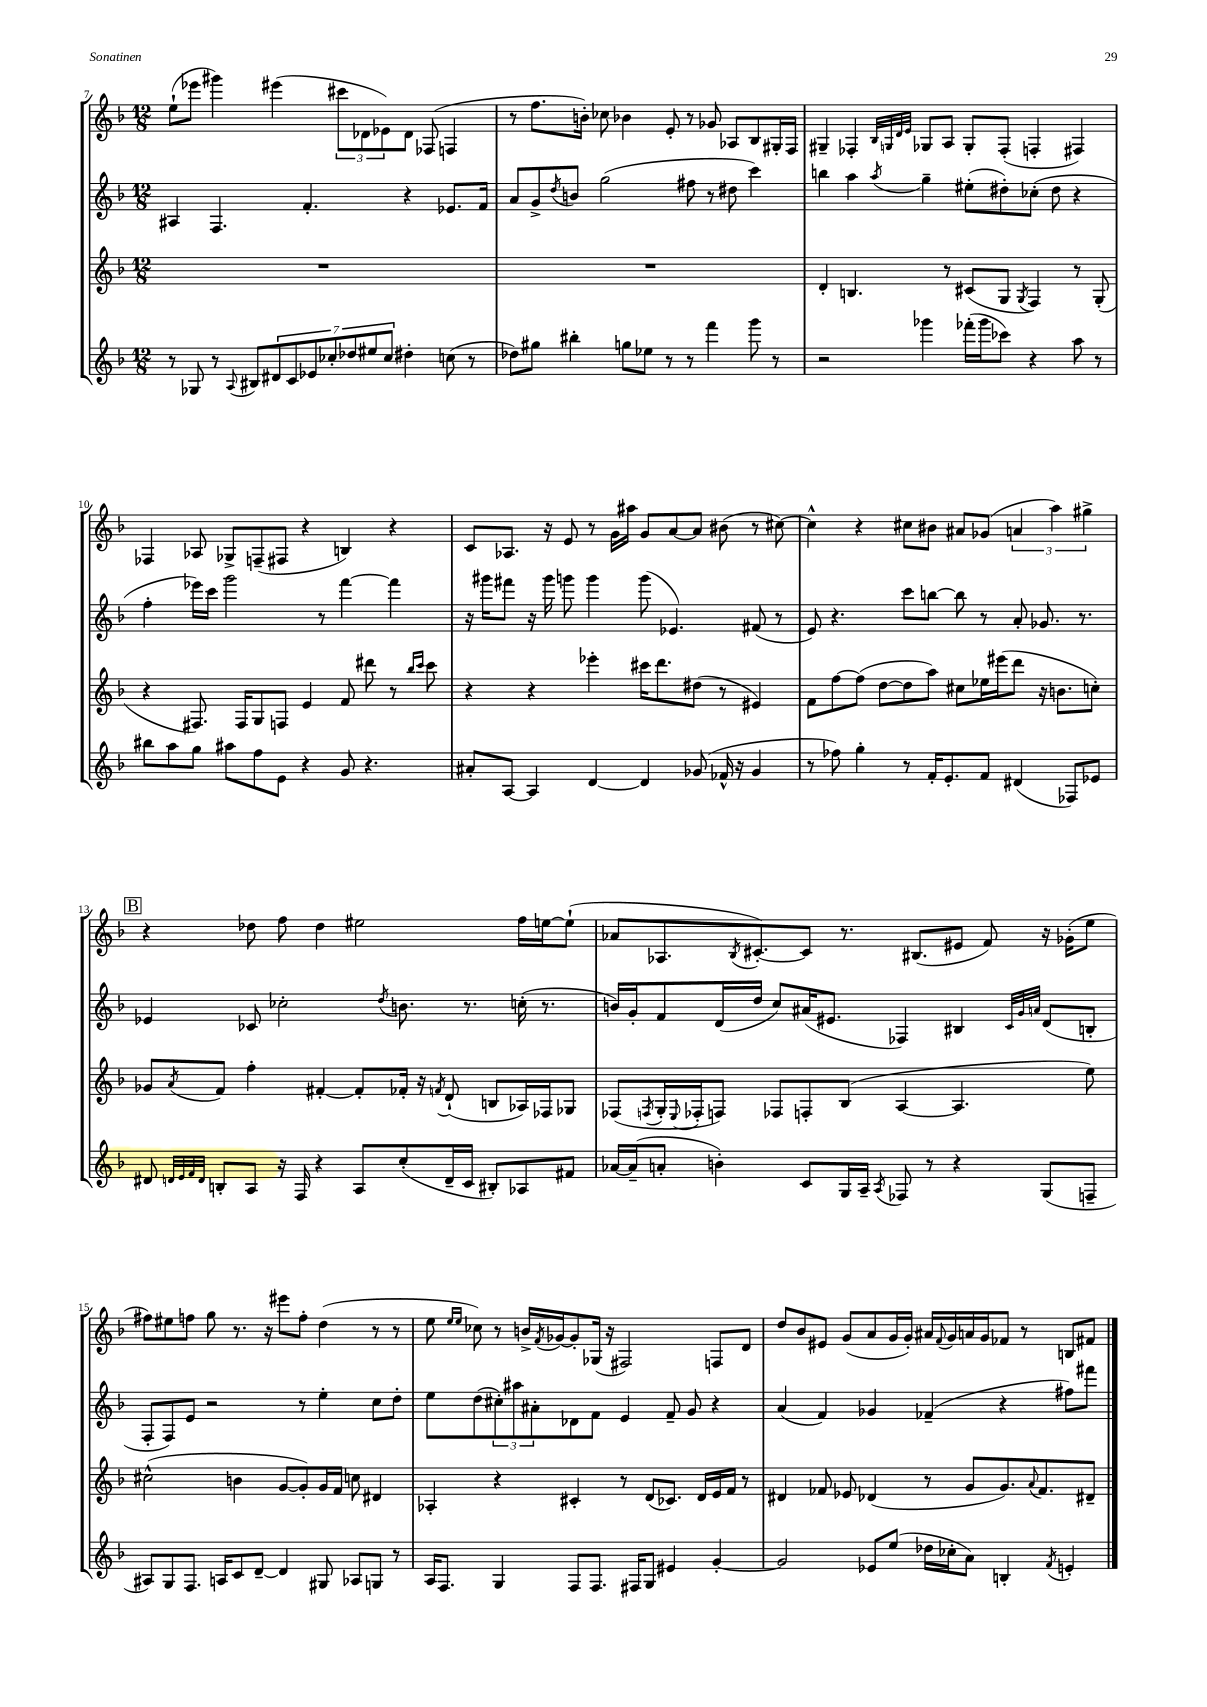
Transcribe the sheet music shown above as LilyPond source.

<<
\new StaffGroup <<
\new Staff = "s0" {
    \clef treble \key f \major \numericTimeSignature \time 12/8
    e''8-!( ees'''8 gis'''4) eis'''4( \tuplet 3/2 { cis'''8 des'8 ees'8) } des'8 fes8( f4 |
    r8 f''8. b'16-.) ces''8 bes'4 e'8-. r8 ges'8 aes8 bes8 gis16-. f16 |
    gis4-- fes4-. \grace { bes32 g32 d'32 e'32 } ges8 a8 ges8-. fes8-.( f4-. fis4) |
    fes4 aes8 ges8-> f8--( fis8 r4 b4) r4 |
    c'8 aes8. r16 e'8 r8 g'16 ais''16 g'8 a'8~ a'8 bis'8( r8 cis''8~) |
    cis''4-^ r4 cis''8 bis'8 ais'8 ges'8( \tuplet 3/2 { a'4 a''4) gis''4-> } |
    \mark \markup { \box "B" } r4 des''8 f''8 des''4 eis''2 f''16 e''16~ e''8-!( |
    aes'8 aes8. \acciaccatura { bes8 } cis'8.~-.) cis'8 r8. bis8.( eis'8 f'8) r16 ges'16-.( e''8 |
    fis''8) eis''8 f''8 g''8 r8. r16 eis'''8 f''8-. d''4( r8 r8 |
    e''8 \grace { e''16 e''16 } ces''8) r8 b'16-> \acciaccatura { f'8 } ges'16~ ges'8-. ges16( r16 fis2) f8 d'8 |
    d''8 bes'8 eis'8 g'8( a'8 g'16 g'16-.) ais'16 \appoggiatura { f'8 } g'16 a'16 g'16 fes'8 r8 b8 fis'8 \bar "|." |
}
\new Staff = "s1" {
    \clef treble \key f \major \numericTimeSignature \time 12/8
    ais4 f4. f'4.-. r4 ees'8. f'16 |
    a'8 g'8-> \acciaccatura { d''8 } b'8 g''2( fis''8 r8 dis''8 c'''4) |
    b''4 a''4 \acciaccatura { a''8 } g''4-- eis''8-.( dis''8-.) ces''8-.( dis''8 r4 |
    f''4-. ees'''16) c'''16 g'''2 r8 f'''4~ f'''4 |
    r16 gis'''16 fis'''8 r16 gis'''16 g'''8 g'''4 g'''8( ees'4.) fis'8( r8 |
    e'8) r4. c'''8 b''8~ b''8 r8 a'8-. ges'8. r8. |
    \mark \markup { \box "B" } ees'4 ces'8 ces''2-. \acciaccatura { d''8 } b'8. r8. c''16-.( r8. |
    b'16) g'16-. f'8 d'16( d''16 c''8) ais'16( eis'8. fes4) bis4 \grace { c'32 g'32 a'32 } d'8( b8-. |
    f8-. f8) e'8 r2 r8 e''4-. c''8 d''8-. |
    e''8 d''8( \tuplet 3/2 { cis''8-.) ais''8 ais'8-. } des'8 f'8 e'4 f'8-- g'8 r4 |
    a'4( f'4) ges'4 fes'4--( r4 fis''8) fis'''8 \bar "|." |
}
\new Staff = "s2" {
    \clef treble \key f \major \numericTimeSignature \time 12/8
    R1. |
    R1. |
    d'4-. b4. r8 cis'8( g8 \acciaccatura { g8 } f4) r8 g8-.( |
    r4 fis8.) fis16 g8 f8 e'4 f'8 dis'''8 r8 \grace { bes''16 c'''16 } c'''8 |
    r4 r4 ees'''4-. cis'''16 d'''8. dis''8( r8 eis'4) |
    f'8 f''8~ f''8( d''8~ d''8 a''8) cis''8 ees''16 eis'''16( d'''8 r16 b'8. c''8-.) |
    \mark \markup { \box "B" } ges'8 \acciaccatura { a'8 } f'8 f''4-. fis'4~-. fis'8-. fes'16-. r16 \acciaccatura { f'8 } d'8-!( b8 aes16) fes16 ges8 |
    fes8( \acciaccatura { f8 } g16-. \appoggiatura { e8 } fes16-. f8) fes8 f8-. bes8( a4~ a4. e''8) |
    cis''2-^( b'4 g'8~ g'8-.) g'16 f'16 c''8 dis'4 |
    aes4-. r4 cis'4-. r8 d'8( ces'8.) d'16 e'16 f'16 r8 |
    dis'4 fes'8 ees'8 des'4( r8 g'8 g'8.) \appoggiatura { a'8 } fes'8. dis'8-- \bar "|." |
}
\new Staff = "s3" {
    \clef treble \key f \major \numericTimeSignature \time 12/8
    r8 ges8 r8 \appoggiatura { a8 } bis8 \tuplet 7/4 { dis'8 c'8 ees'8 ces''8-. des''8 eis''8 ces''8 } dis''4-. c''8( r8 |
    des''8) gis''8 bis''4-. g''8 ees''8 r8 r8 f'''4 g'''8 r8 |
    r2 ges'''4 fes'''16-.( ges'''16 ces'''8) r4 a''8 r8 |
    bis''8 a''8 g''8 ais''8 f''8 e'8 r4 g'8 r4. |
    ais'8-. a8~ a4 d'4~ d'4 ges'8( fes'16-^ r16 ges'4 |
    r8 fes''8) g''4-. r8 f'16-. e'8.-. f'8 dis'4( fes8) ees'8 |
    \mark \markup { \box "B" } dis'8 \grace { d'32 e'32 f'32 d'32 } b8-. a8 r16 f16 r4 a8 c''8-.( d'16-- c'16 bis8-.) aes8 fis'8 |
    aes'16~ aes'16--( a'8-. b'4-.) c'8 g16 a16-- \acciaccatura { a8 } fes8 r8 r4 g8( f8-- |
    ais8) g8 f8. a16 c'8 d'8~-- d'4 gis8 aes8 g8 r8 |
    a16 f8. g4 f8 f8. fis16 g8 eis'4 g'4~-. |
    g'2 ees'8 e''8( des''16 ces''16-. a'8) b4-. \acciaccatura { f'8 } e'4-. \bar "|." |
}
>>
>>
\layout { \context { \Score currentBarNumber = #7 } }
